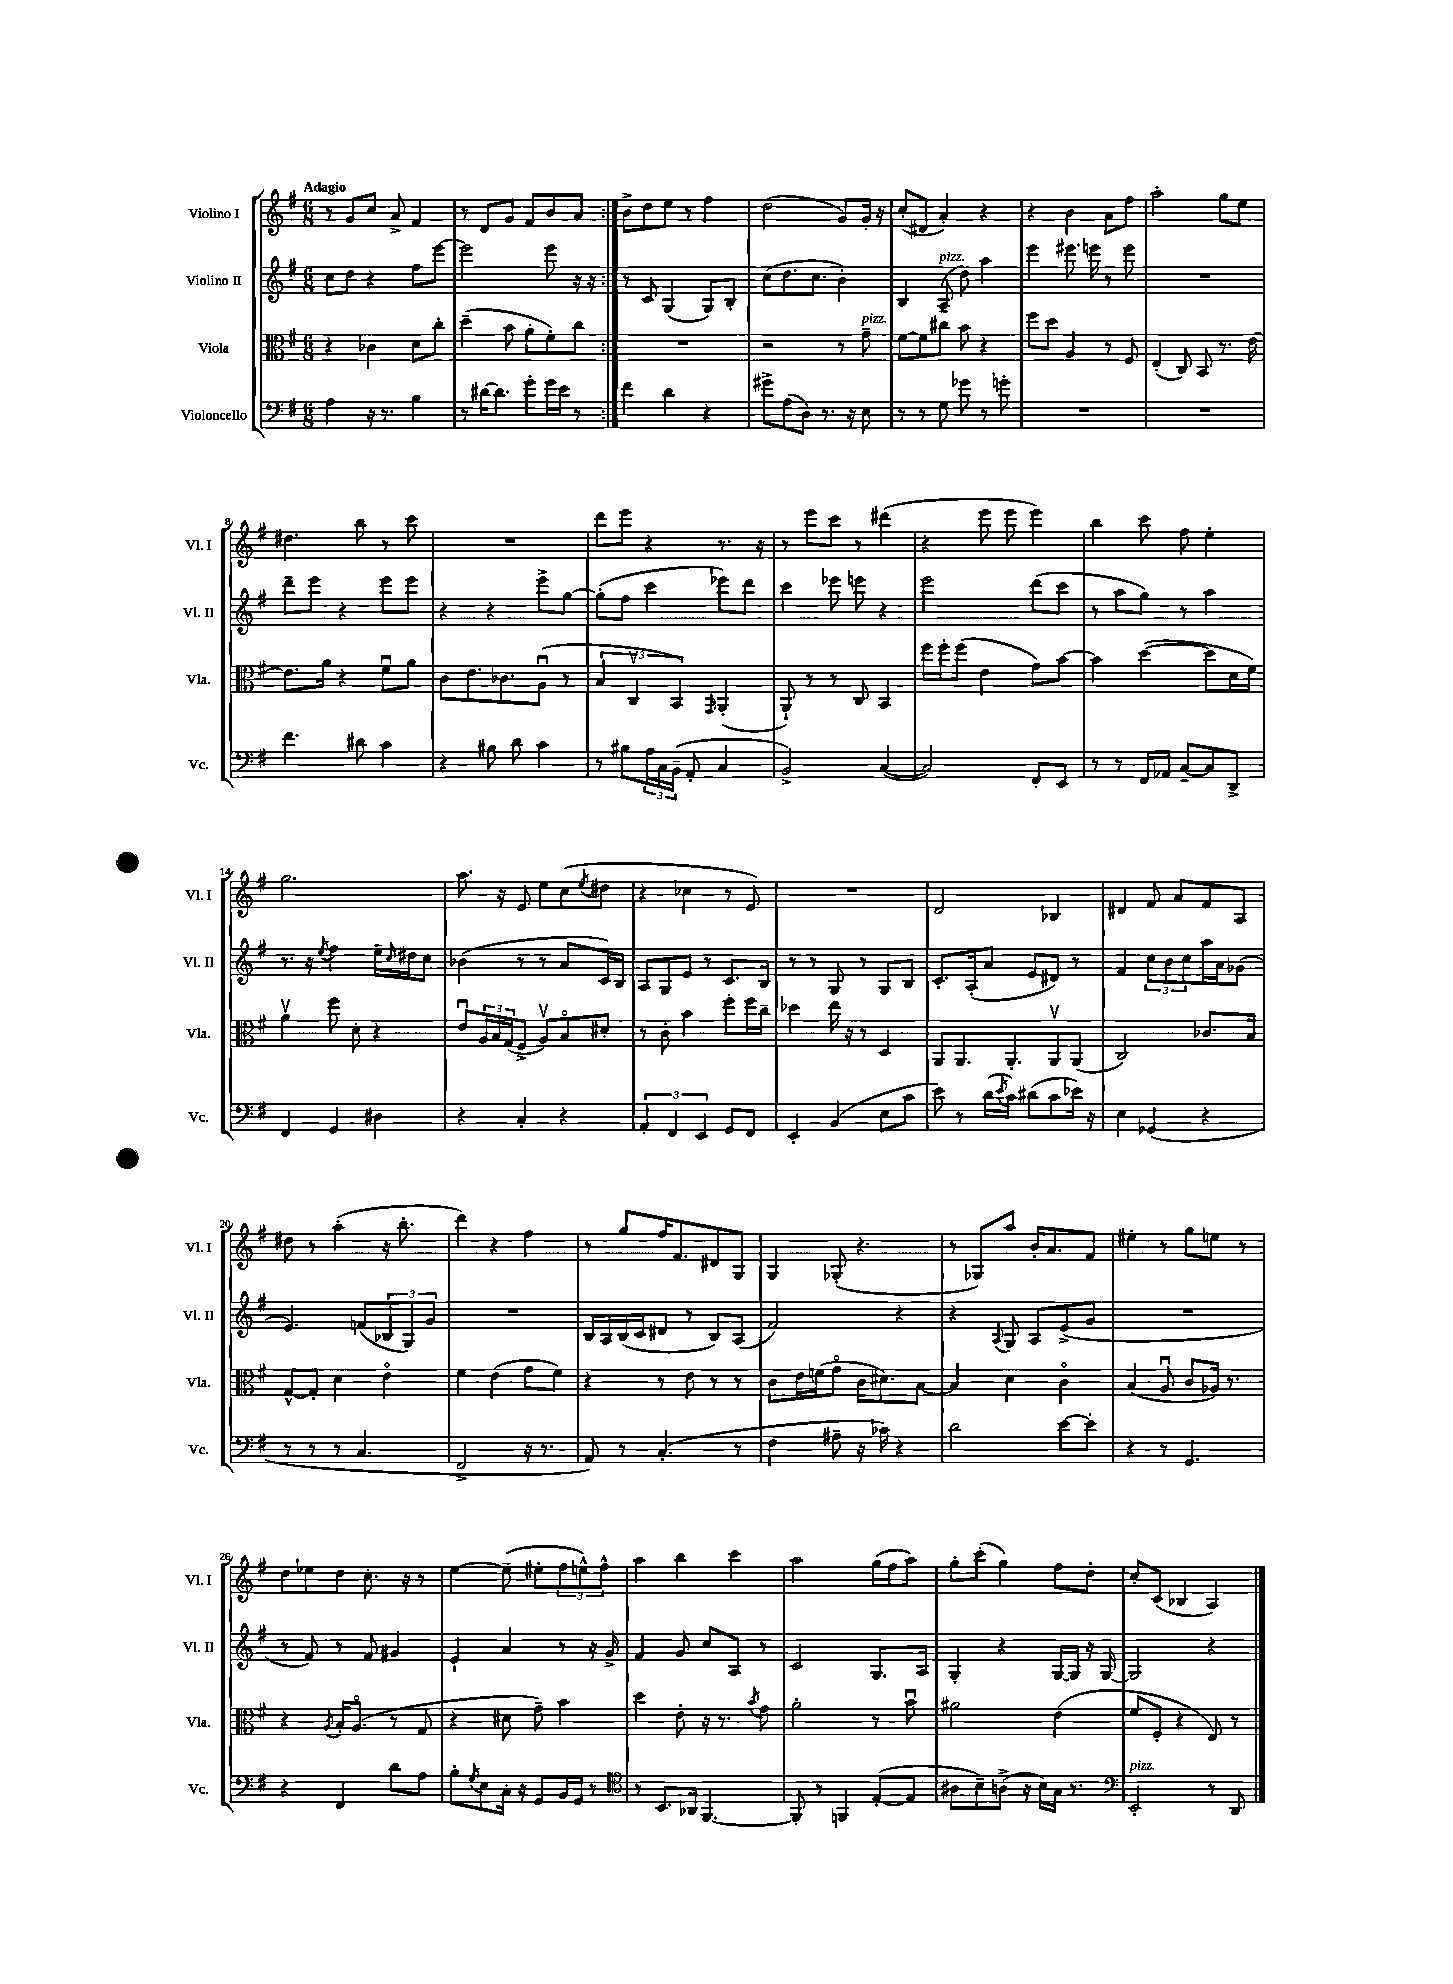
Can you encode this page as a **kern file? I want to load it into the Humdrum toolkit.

**kern	**kern	**kern	**kern
*staff4	*staff3	*staff2	*staff1
*clefF4	*clefC3	*clefG2	*clefG2
*k[f#]	*k[f#]	*k[f#]	*k[f#]
*M6/8	*M6/8	*M6/8	*M6/8
4A	4r	8cc	8r
.	.	8dd	8g
16r	4c-	4r	8cc
8.r	.	.	.
.	.	.	8a^
4B	8d	8ff#	4f#
.	8cc'	[8eee	.
=	=	=	=
8r	(4dd~	2eee]	8r
[16d#	.	.	8d
8.d#]	.	.	.
.	8b	.	8g
8g'	8a'	.	8f#
16g	8f#')	8eee	8b
16e	.	.	.
8r	8cc	16r	8a
.	.	16r	.
=:|!	=:|!	=:|!	=:|!
4f#	2.r	8r	8b^
.	.	8c	8dd
4d	.	(4G	8ee
.	.	.	8r
4r	.	8G)	4ff#
.	.	8B'	.
=	=	=	=
8g#^	2r	(8cc	(2dd
(8A	.	8.dd	.
8D)	.	.	.
.	.	8.cc	.
8.r	.	.	.
.	8r	4b')	8g)
16r	.	.	.
8E	8g~	.	16g'
.	.	.	16r
=	=	=	=
8r	[8f#	4B	(8cc'
8r	8f#]	.	8d#
8G	8cc#	(8A~	4a')
8g-	8b	8dd)	.
8r	4r	4aa	4r
8g'	.	.	.
=	=	=	=
2.r	8ff#	4eee	4r
.	8dd	.	.
.	4A	8.eee#	4b
.	.	16eee	.
.	8r	8r	8a
.	8F#	8eee	8ff#
=	=	=	=
2.r	(4E'	2.r	2aa'
.	8C)	.	.
.	8BB	.	.
.	8.r	.	8gg
.	.	.	8ee
.	[16e	.	.
=	=	=	=
4.f#	8.e]	8ddd~	4.dd#
.	.	8eee	.
.	16a	.	.
.	4r	4r	.
8d#	.	.	8bb
4c	8f#u	8eee	8r
.	8a	8eee	8ccc
=	=	=	=
4r	8c	4r	2.r
.	8.e	.	.
8B#	.	4r	.
.	8.c-	.	.
8d	.	.	.
4c	(8Au	8eee^	.
.	8r	[8gg	.
=	=	=	=
8r	6B	(8gg']	8ddd
8B#	.	8ff#	8eee
.	6Cv	.	.
24A	.	4ccc	4r
24C	.	.	.
(24BB~	6BB)	.	.
8AA'	.	.	.
.	16qqGG	.	.
4C	(4AA'	8eee-)	8.r
.	.	8ddd	.
.	.	.	16r
=	=	=	=
2BB^)	8AA`)	4ccc	8r
.	8r	.	8eee
.	8r	8eee-	8ccc
.	8C	8eee	8r
([4C	4BB	4r	(4ddd#
=	=	=	=
2C])	16ff#	2eee	4r
.	16ff#'	.	.
.	(8ff#	.	.
.	4e	.	8eee
.	.	.	8eee
8FF#'	8g)	(8ddd	4eee)
8EE	[8b	8ccc	.
=	=	=	=
8r	4b]	8r	4bb
8r	.	8aa	.
16FF#	([4dd	8gg)	8ccc
16AA-	.	.	.
[8C~	.	8r	8ff#
8C]	8dd]	4aa	4ee'
8DD^	16d	.	.
.	16f#)	.	.
=	=	=	=
4FF#	4av	8.r	2.gg
.	.	16r	.
.	.	8qee	.
4GG	8ff#	4ff#	.
.	8d'	.	.
4D#	4r	16ee~	.
.	.	16qqcc	.
.	.	16dd#	.
.	.	8cc	.
=	=	=	=
4r	8eu	(4b-	8.aa
.	24A	.	.
.	24B	.	.
.	.	.	16r
.	(24G	.	.
4C'	8F#^	8r	8e
.	8Av)	8r	8ee
4r	8Bo	8a	(8cc
.	.	.	8qee
.	8d#'	16c)	8dd#
.	.	16B	.
=	=	=	=
6AA'	8r	8A	4r
.	8c'	8G	.
6FF#	.	.	.
.	4b	8e	4cc-
6EE	.	.	.
.	.	8r	.
8GG	8ff#'	8.c	8r
8FF#	16ff#	.	8e)
.	16cc~	16B	.
=	=	=	=
4EE'	4dd-	8r	2.r
.	.	8r	.
(4BB	16ee	8G	.
.	16r	.	.
.	8r	8r	.
8E	4D	8G	.
8c	.	8B	.
=	=	=	=
8e)	8AA	8.c'	2d
8r	8.AA	.	.
.	.	(16A'	.
(16d	.	8a	.
8qe	.	.	.
16c)	8.AA'	.	.
(8d#	.	8e	.
8c	8AAv	8d#)	4B-
16e-)	(8AA	8r	.
16r	.	.	.
=	=	=	=
4E	2C)	4f#	4d#
(4GG-	.	12cc	8f#
.	.	12b	.
.	.	.	8a
.	.	12cc	.
4r	8.c-	16aa	8f#
.	.	16a	.
.	.	(8g-	8A
.	16B	.	.
=	=	=	=
8r	[8G^^	4.e)	8dd#
8r	8G']	.	8r
8r	4d	.	(4aa'
4.C	.	(8f	.
.	4eo	12B-	16r
.	.	.	8.bb'
.	.	12G)	.
.	.	12g	.
=	=	=	=
2FF#^	4f#	2.r	4ddd)
.	(4e	.	4r
16r	8g	.	4ff#
8.r	.	.	.
.	8f#)	.	.
=	=	=	=
8AA)	4r	16B	8r
.	.	16A	.
8r	.	(16B	8gg
.	.	16c	.
(4.C'	8r	8d#	16ff#
.	.	.	8.f#
.	8e	8r	.
.	8r	8B)	8d#
8r	8r	(8A	8G
=	=	=	=
4F#	8c	2f#)	4G
.	16e	.	.
.	(16f	.	.
8A#~	8go	.	(8G-'
16r	16c	.	4.r
16c-)	8.d#)	.	.
4r	.	4r	.
.	[8B	.	.
=	=	=	=
2d	4B]	4r	8r
.	.	.	8G-)
.	.	8qqA	.
.	4d	8G	8aa
.	.	8A	16b'
.	.	.	8.a
[8e	4co	(8e^	.
8e']	.	8g	8f#
=	=	=	=
4r	(4B	2.r	4ee#'
8r	8Au	.	8r
4.GG	8c	.	8gg
.	16A-)	.	8ee
.	8.r	.	.
.	.	.	8r
=	=	=	=
4r	4r	8r	8dd
.	.	8f#)	8ee-
.	8qA	.	.
4FF#	16B'	8r	8dd
.	(8.Ao	.	.
.	.	8f#	8.cc'
8d	8r	4g#	.
.	.	.	16r
8A	8G	.	8r
=	=	=	=
8B'	4r	4e`	[4ee
8qG	.	.	.
8E	.	.	.
16C'	8d#	4a	(8ee~]
16r	.	.	.
8GG	8g~)	.	8ee#'
16BB	4b	8r	12ff#
16GG	.	.	.
.	.	.	12ee^^)
8r	.	16r	.
.	.	.	12ff#^^
.	.	16g^	.
=	=	=	=
*clefC4	*	*	*
8r	4dd	4f#	4aa
8.BB	.	.	.
.	8e'	8g	4bb
16AA-	.	.	.
[4.FF#	16r	8cc	.
.	8.r	.	.
.	.	8A	4ccc
.	8qb	.	.
.	8g	8r	.
=	=	=	=
8FF#']	2a'	2c	2aa
8r	.	.	.
4FF	.	.	.
([8E'	8r	8.G	(16gg
.	.	.	16ff#
8E]	8bu	.	8aa)
.	.	16A	.
=	=	=	=
8A#	2a#	4G'	8gg'
8B~)	.	.	(8ccc'
(8A^	.	4r	4gg)
16r	.	.	.
16B)	.	.	.
16G	(4e	[16G	8ff#
8.r	.	16G]	.
.	.	16r	8dd'
.	.	[16G	.
=	=	=	=
*clefF4	*	*	*
2EE'	8f#	2G]	8cc'
.	8F#'	.	(8c
.	4r	.	4B-
8r	8E)	4r	4A)
8DD	8r	.	.
==	==	==	==
*-	*-	*-	*-
